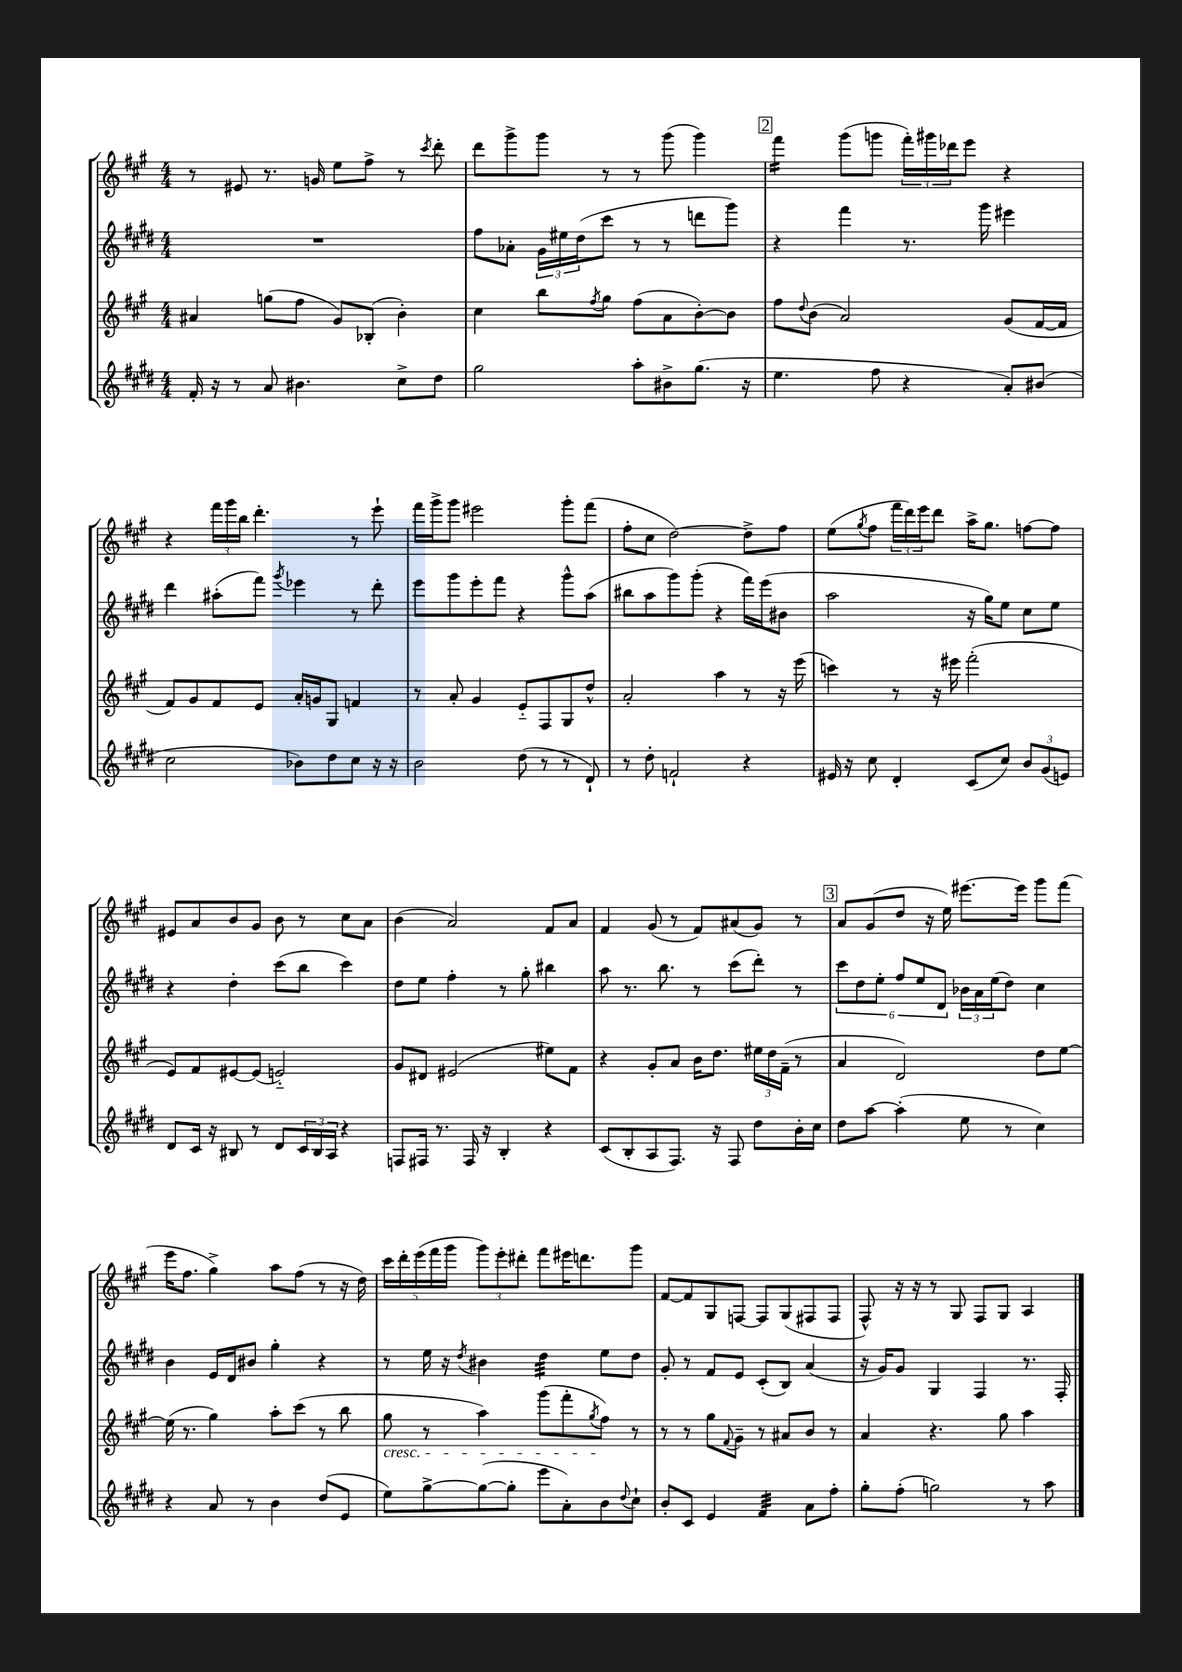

**kern	**kern	**kern	**kern
*staff4	*staff3	*staff2	*staff1
*clefG2	*clefG2	*clefG2	*clefG2
*k[f#c#g#d#]	*k[f#c#g#]	*k[f#c#g#d#]	*k[f#c#g#]
*M4/4	*M4/4	*M4/4	*M4/4
16f#'	4a#	1r	8r
16r	.	.	.
8r	.	.	8e#
8a	(8gg	.	8.r
4.b#	8ff#	.	.
.	.	.	16g
.	8g#)	.	8ee
.	(8B-'	.	8ff#^
8cc#^	4b')	.	8r
.	.	.	8qccc#
8dd#	.	.	8ddd'
=	=	=	=
2gg#	4cc#	8ff#	8ddd
.	.	8a-'	8ggg#^
.	8bb	24g#	8ggg#
.	.	24ee#	.
.	.	(24dd#	.
.	8qff#	.	.
.	8gg#	8ccc#	8r
8aa'	(8ff#	8r	8r
8b#^	8a	8r	(8ggg#
(8.gg#	[8b')	8ddd	4ggg#)
.	8b]	8ggg#)	.
16r	.	.	.
=	=	=	=
4.ee	8ff#	4r	4fff#
.	8qqdd	.	.
.	(8b	.	.
.	2a)	4fff#	(8ggg#
8ff#	.	.	8ggg
4r	.	8.r	24fff#')
.	.	.	24ggg#
.	.	.	24ddd-
.	.	.	8eee
.	.	16ggg#	.
8a')	(8g#	4eee#	4r
(8b#	[16f#	.	.
.	16f#]	.	.
=	=	=	=
2cc#	8f#)	4ddd#	4r
.	8g#	.	.
.	8f#	(8aa#'	24fff#
.	.	.	24ggg#
.	.	.	24bb
.	8e	8fff#)	4.ddd'
.	.	8qggg#	.
8b-)	16a'	4eee-	.
.	16g	.	.
8dd#	8G#	.	.
8cc#	4f	8r	8r
16r	.	8ddd#'	8eee`
16r	.	.	.
=	=	=	=
2b	8r	8eee	16fff#
.	.	.	16ggg#^
.	8a'	8ggg#	8ggg#
.	4g#	8eee'	2eee#
.	.	8fff#	.
(8dd#	8e'~	4r	.
8r	8F#	.	.
8r	8G#	8ggg#^^	8ggg#'
8d#`)	8dd^^	(8aa	(8fff#
=	=	=	=
8r	2a'	8bb#	8ff#'
8dd#'	.	8aa	8cc#
2f`	.	8ggg#)	[2dd)
.	.	(8ggg#'	.
.	4aa	4r	.
4r	8r	16fff#)	8dd^]
.	.	(16eee	.
.	16r	8b#	8ff#
.	(16eee	.	.
=	=	=	=
16e#	4ccc)	2aa	(8ee
16r	.	.	.
.	.	.	8qgg#
8cc#	.	.	8ff#
4d#'	8r	.	24fff#
.	.	.	24ddd)
.	.	.	24eee
.	16r	.	8ddd
.	16eee#	.	.
(8c#	(2fff#'	16r	16aa^
.	.	16gg#)	8.gg#
8cc#)	.	8ee	.
12b	.	8cc#	[8ff
(12g#	.	.	.
.	.	8ee	8ff]
12e)	.	.	.
=	=	=	=
8d#	8e)	4r	8e#
16c#	8f#	.	8a
16r	.	.	.
8B#	[8e#	4dd#'	8b
8r	(8e#]	.	8g#
8d#	2e'~)	(8ccc#	8b
24c#	.	8bb	8r
24B#	.	.	.
24A	.	.	.
4r	.	4ccc#)	8cc#
.	.	.	8a
=	=	=	=
8F	8g#	8dd#	(4b
16F#	8d#	8ee	.
8.r	.	.	.
.	(2e#	4ff#'	2a)
16F#	.	.	.
16r	.	.	.
4B'	.	8r	.
.	.	8gg#'	.
4r	8ee#)	4bb#	8f#
.	8f#	.	8a
=	=	=	=
(8c#	4r	8aa	4f#
8B'	.	8.r	.
8A	8g#'	.	(8g#
.	.	8.bb	.
8.F#)	8a	.	8r
.	16b	8r	8f#)
16r	8.dd	.	.
8F#	.	(8ccc#	(8a#
8dd#	24ee#	8ddd#')	8g#)
.	24dd	.	.
.	(24f#~	.	.
16b'	8r	8r	8r
16cc#	.	.	.
=	=	=	=
8dd#	4a	12ccc#	8a
.	.	12dd#	.
[8aa	.	.	(8g#
.	.	12ee'	.
(4aa']	2d)	12ff#	8dd
.	.	12ee	.
.	.	.	16r
.	.	12d#	.
.	.	.	16ee)
8ee	.	24b-	[8.eee#
.	.	24a	.
.	.	(24ee	.
8r	.	8dd#)	.
.	.	.	16eee#]
4cc#)	8dd	4cc#	8ggg#
.	[8ee	.	(8fff#
=	=	=	=
4r	(16ee]	4b	16eee
.	8.r	.	8.ff#
8a	4gg#)	16e	4gg#^)
.	.	16d#	.
8r	.	8b#	.
4b	8aa'	4gg#'	8aa
.	(8ccc#	.	(8ff#
(8dd#	8r	4r	8r
8e	8bb	.	16r
.	.	.	16dd)
=	=	=	=
8ee)	8gg#	8r	20ccc#
.	.	.	20ddd'
.	.	.	(20eee
[8gg#^	8r	16ee	.
.	.	.	20fff#
.	.	16r	.
.	.	.	20ggg#
.	.	8qdd#	.
(8gg#_	4aa)	4b#	12ggg#)
.	.	.	12eee'
8gg#']	.	.	.
.	.	.	12ddd#'
8eee	(8ggg#	4dd#	8fff#
8a')	8fff#'	.	16eee#
.	.	.	8.ddd
.	8qgg#	.	.
8b	8ff#)	8ee	.
8qqdd#	.	.	.
8cc#`	8r	8dd#	8ggg#
=	=	=	=
8b'	8r	8g#'	[8f#
8c#	8r	8r	8f#]
4e	8gg#	8f#	8G#
.	8qqf#	.	.
.	8g#~	8e	[8F
4f#	8r	(8c#'	8F]
.	8a#	8B)	(8G#
8a	8b	(4a	8F#
8ff#'	8r	.	8F#
=	=	=	=
8gg#'	4a	16r	8F#^^)
.	.	16g#)	.
(8ff#'	.	8g#	16r
.	.	.	16r
2gg)	4.r	4G#	8r
.	.	.	8G#
.	.	4F#	8F#
.	8gg#	.	8G#
8r	4aa	8.r	4A
8aa	.	.	.
.	.	16F#'	.
==	==	==	==
*-	*-	*-	*-
